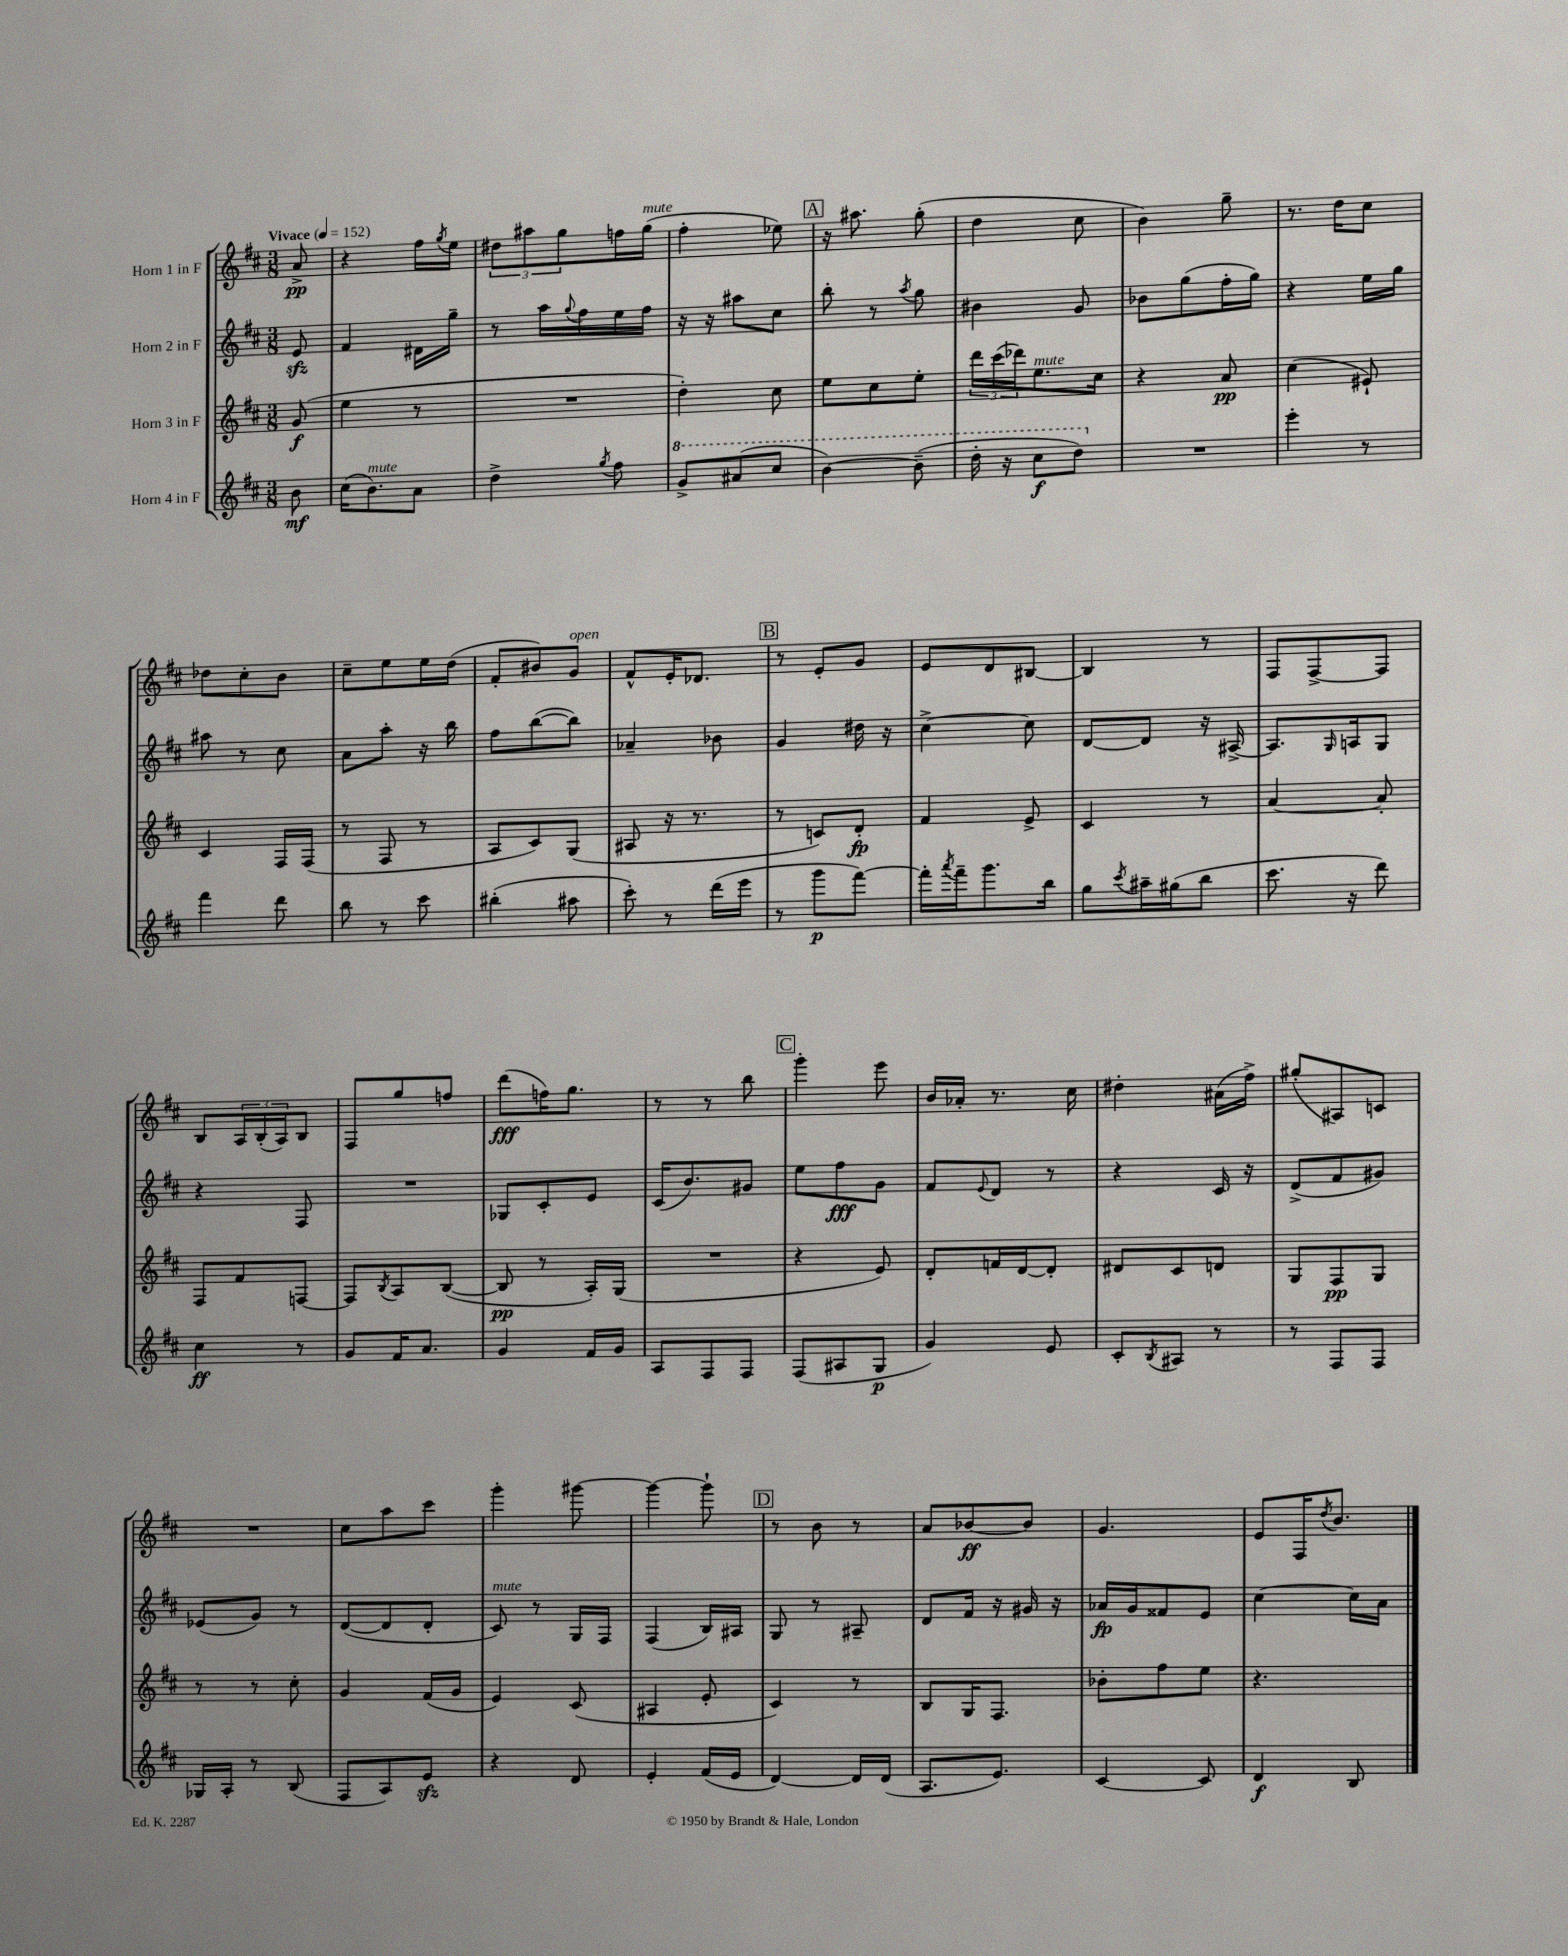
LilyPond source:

<<
\new StaffGroup <<
\new Staff = "s0" \with { instrumentName = "Horn 1 in F" } {
    \clef treble \key d \major \numericTimeSignature \time 3/8 \partial 8 \tempo "Vivace" 4 = 152
    a'8->\pp |
    r4 fis''16 \acciaccatura { g''8 } e''16 |
    \tuplet 3/2 { dis''8 ais''8 g''8 } f''16 g''16^\markup { \italic "mute" }( |
    fis''4-. ees''8) |
    \mark \markup { \box "A" } r16 ais''8. g''8-.( |
    d''4 cis''8 |
    b'4) g''8-- |
    r8. d''16 cis''8 |
    des''8 cis''8-. b'8 |
    cis''8-- e''8 e''16 d''16( |
    fis'8-. bis'8) g'8^\markup { \italic "open" } |
    fis'8-^ e'16-. des'8. |
    \mark \markup { \box "B" } r8 e'8-. g'8 |
    e'8 d'8 bis8~ |
    bis4 r8 |
    fis8 fis8~-> fis8 |
    b8 \tuplet 3/2 { a16 b16-.( a16) } b8 |
    fis8 g''8 f''8 |
    d'''8\fff( f''16) g''8. |
    r8 r8 b''8 |
    \mark \markup { \box "C" } g'''4-. e'''8 |
    b'16 aes'16-. r8. cis''16 |
    dis''4-. ais'16( fis''16->) |
    gis''8-.( ais8) c'8 |
    R4. |
    cis''8 a''8 cis'''8 |
    g'''4-. gis'''8~ |
    gis'''4~ gis'''8-! |
    \mark \markup { \box "D" } r8 b'8 r8 |
    a'8 bes'8~\ff bes'8 |
    g'4. |
    e'8 fis16 \acciaccatura { d''8 } b'8. \bar "|." |
}
\new Staff = "s1" \with { instrumentName = "Horn 2 in F" } {
    \clef treble \key d \major \numericTimeSignature \time 3/8 \partial 8
    e'8\sfz |
    fis'4 dis'16 g''16-- |
    r8 a''16 \appoggiatura { g''8 } fis''16 e''16 fis''16 |
    r16 r16 ais''8 cis''8 |
    \mark \markup { \box "A" } b''8-. r8 \acciaccatura { a''8 } g''8 |
    bis'4 g'8 |
    bes'8 g''8( fis''16-. g''16) |
    r4 e''16 g''16 |
    ais''8 r8 cis''8 |
    a'8 a''8-. r16 b''16 |
    fis''8 b''8~( b''8) |
    aes'4-- bes'8 |
    \mark \markup { \box "B" } g'4 dis''16 r16 |
    cis''4~-> cis''8 |
    d'8~ d'8 r16 ais16~-> |
    ais8. \grace { g16 } a16 g8 |
    r4 fis8 |
    R4. |
    ges8 cis'8-. e'8 |
    cis'16( b'8.) gis'8 |
    \mark \markup { \box "C" } e''8 fis''8\fff g'8 |
    fis'8 \appoggiatura { e'8 } d'8 r8 |
    r4 cis'16 r16 |
    d'8->( fis'8 gis'8) |
    ees'8( g'8) r8 |
    d'8~( d'8 d'8-. |
    cis'8^\markup { \italic "mute" }) r8 g16 fis16 |
    fis4( b16) ais16 |
    \mark \markup { \box "D" } g8 r8 ais8-- |
    d'8 fis'16 r16 gis'16 r16 |
    aes'16\fp g'16 fisis'8 e'8 |
    cis''4~ cis''16 a'16 \bar "|." |
}
\new Staff = "s2" \with { instrumentName = "Horn 3 in F" } {
    \clef treble \key d \major \numericTimeSignature \time 3/8 \partial 8
    g'8\f( |
    e''4 r8 |
    R4. |
    d''4-.) cis''8 |
    \mark \markup { \box "A" } e''8 cis''8 e''8-. |
    \tuplet 3/2 { d'''16 cis'''16( des'''16) } e''8.^\markup { \italic "mute" } cis''16 |
    r4 a'8\pp |
    cis''4( eis'8-!) |
    cis'4 fis16 fis16( |
    r8 fis8 r8 |
    a8 cis'8) g8( |
    ais8 r16 r8. |
    \mark \markup { \box "B" } r8 c'8) d'8-.\fp |
    fis'4 e'8-> |
    cis'4 r8 |
    a'4~ a'8-. |
    fis8 fis'8 f8~ |
    f8 \acciaccatura { b8 } a8 b8~( |
    b8\pp r8 a16-.) g16( |
    R4. |
    \mark \markup { \box "C" } r4 e'8) |
    d'8-. f'16 d'16~ d'8-. |
    dis'8 cis'8 d'8 |
    g8 fis8\pp g8 |
    r8 r8 cis''8-. |
    g'4 fis'16( g'16 |
    e'4) cis'8( |
    ais4 e'8-. |
    \mark \markup { \box "D" } cis'4) r8 |
    b8 g16 fis8. |
    bes'8-. fis''8 e''8 |
    r4. \bar "|." |
}
\new Staff = "s3" \with { instrumentName = "Horn 4 in F" } {
    \clef treble \key d \major \numericTimeSignature \time 3/8 \partial 8
    b'8\mf |
    cis''16( b'8.^\markup { \italic "mute" }) a'8 |
    d''4-> \acciaccatura { g''8 } fis''8 |
    \ottava #1 g''8-> ais''8( cis'''8 |
    \mark \markup { \box "A" } b''4~) b''8--( |
    d'''16-. r16 cis'''8\f d'''8) \ottava #0 |
    R4. |
    e'''4-. r8 |
    fis'''4 d'''8 |
    b''8 r8 cis'''8 |
    bis''4-.( ais''8 |
    cis'''8-.) r8 d'''16( e'''16 |
    \mark \markup { \box "B" } r8 g'''8\p fis'''8~) |
    fis'''16-. \acciaccatura { a'''8 } fis'''16-- g'''8. b''16 |
    g''8 \acciaccatura { cis'''8 } ais''16-- gis''16( b''8 |
    cis'''8. r16 d'''8) |
    cis''4\ff r8 |
    g'8 fis'16 a'8. |
    g'4 fis'16 g'16 |
    a8 fis8 fis8 |
    \mark \markup { \box "C" } fis8( ais8 g8\p |
    g'4) e'8 |
    cis'8-. \acciaccatura { b8 } ais8 r8 |
    r8 fis8 fis8 |
    ges16 a16-. r8 b8( |
    fis8 a8) e'8\sfz |
    r4 d'8 |
    e'4-. fis'16( e'16 |
    \mark \markup { \box "D" } d'4~) d'16 d'16( |
    a8. e'8.) |
    cis'4~ cis'8 |
    d'4\f b8 \bar "|." |
}
>>
>>
\layout { \context { \Score \remove "Bar_number_engraver" } }
